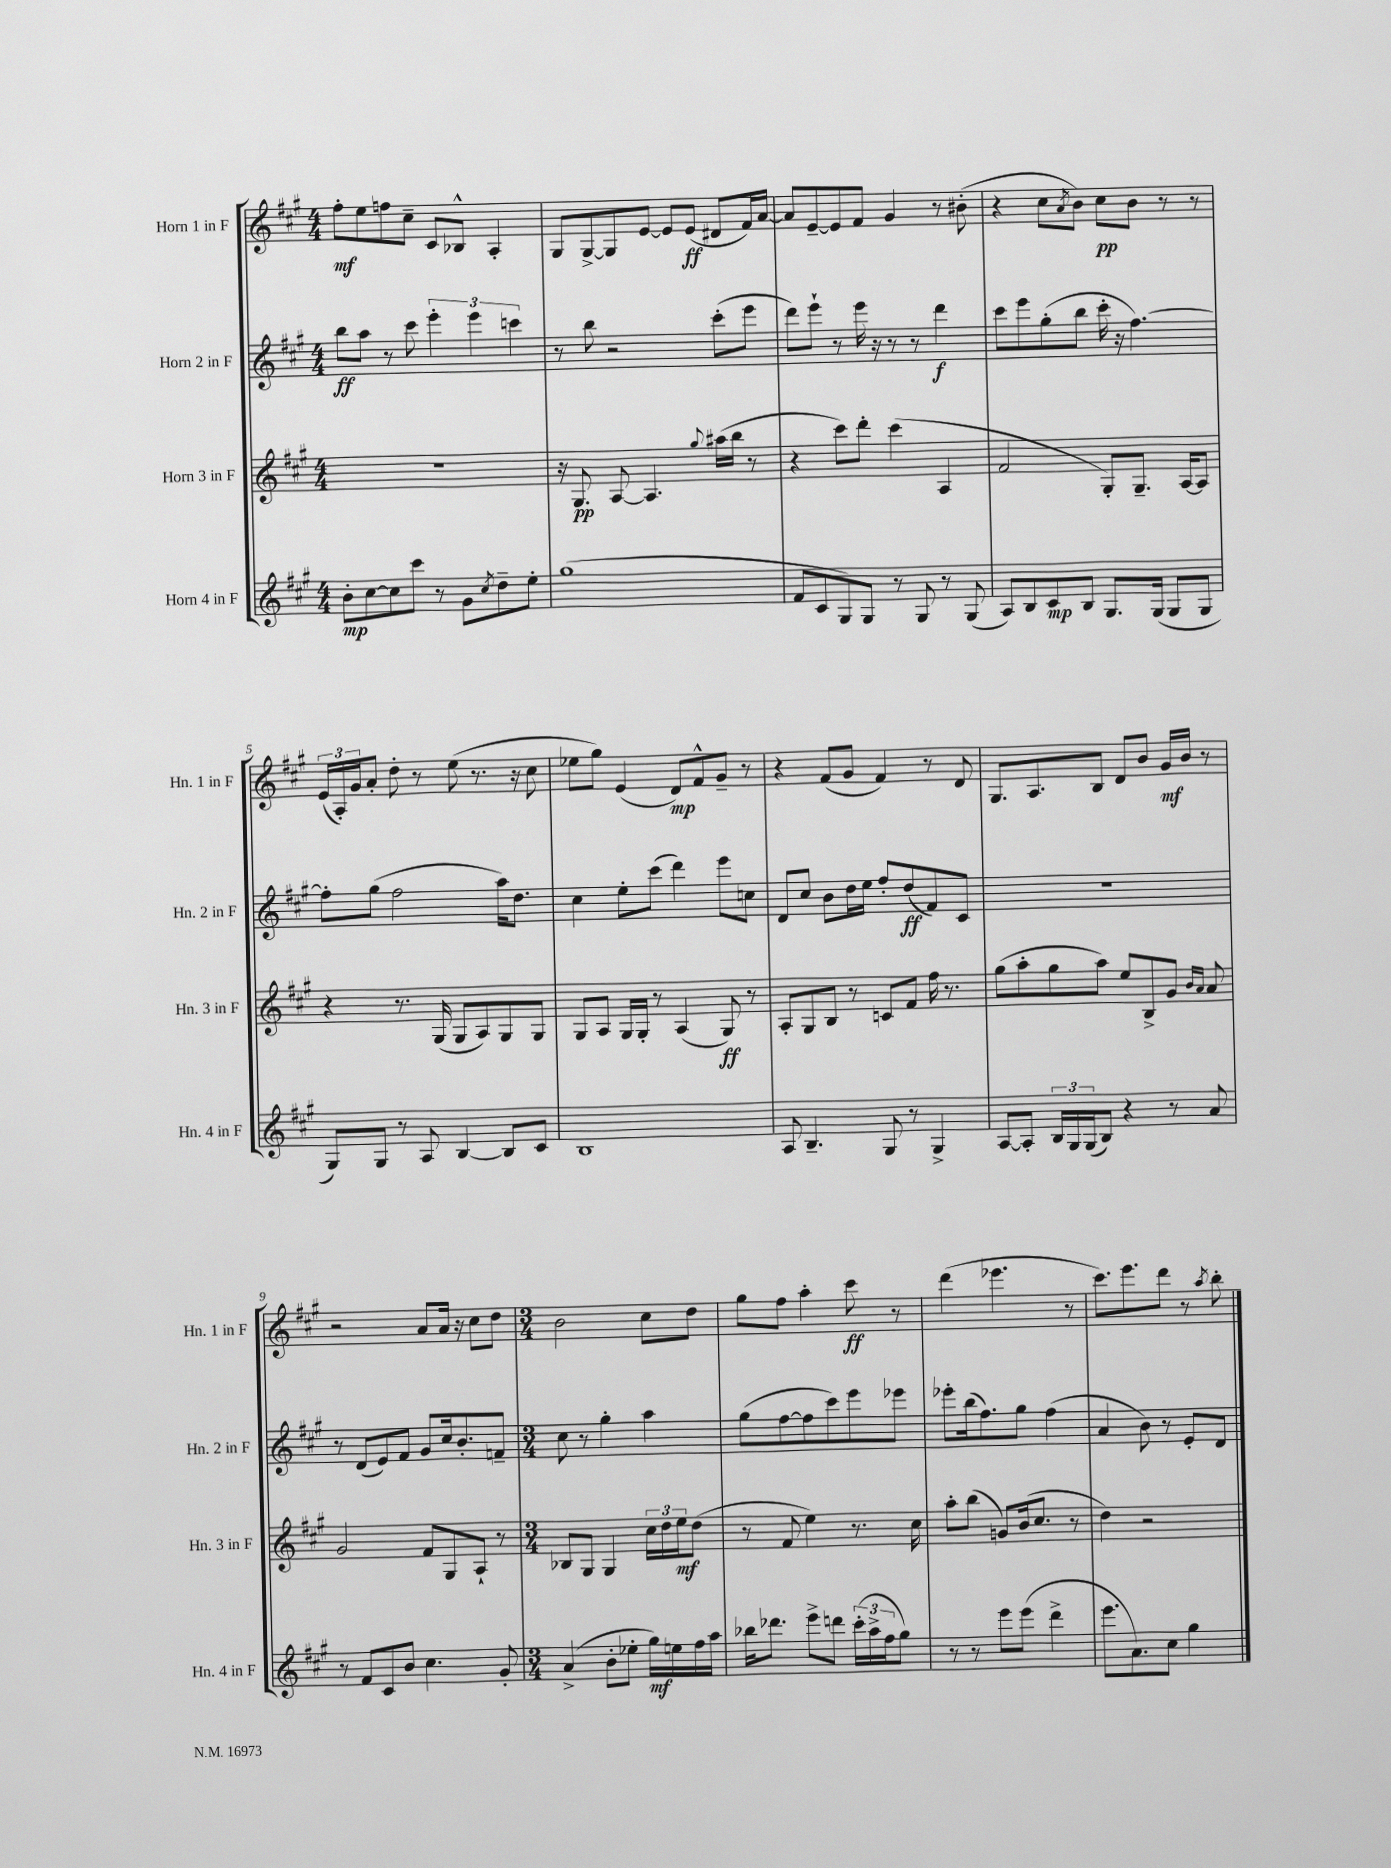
<<
\new StaffGroup <<
\new Staff = "s0" \with { instrumentName = "Horn 1 in F" shortInstrumentName = "Hn. 1 in F" } {
    \clef treble \key a \major \numericTimeSignature \time 4/4
    fis''8-.\mf e''8 f''8 cis''8-- cis'8 bes8-^ a4-. |
    gis8 gis8~-> gis8 e'8~ e'8 e'8\ff( dis'8 fis'16) a'16~ |
    a'8 e'8~-- e'8 fis'8 gis'4 r8 bis'8-.( |
    r4 cis''8 \acciaccatura { a'8 } b'8) cis''8\pp b'8 r8 r8 |
    \tuplet 3/2 { e'16( a16-.) gis'16 } a'8-. d''8-. r8 e''8( r8. r16 cis''8 |
    ees''8 gis''8) e'4( d'8\mp) fis'8-^ gis'8-- r8 |
    r4 fis'8( gis'8 fis'4) r8 d'8 |
    gis8. a8. b8 d'8 b'8 gis'16\mf b'16 r8 |
    r2 a'8 a'16 r16 cis''8 d''8 |
    \numericTimeSignature \time 3/4 b'2 cis''8 d''8 |
    gis''8 fis''8 a''4-. cis'''8\ff r8 |
    d'''4( ees'''4. r8 |
    cis'''8.) e'''8. d'''8 r8 \acciaccatura { a''8 } b''8-. \bar "|." |
}
\new Staff = "s1" \with { instrumentName = "Horn 2 in F" shortInstrumentName = "Hn. 2 in F" } {
    \clef treble \key a \major \numericTimeSignature \time 4/4
    b''8\ff a''8 r8 cis'''8 \tuplet 3/2 { e'''4-. e'''4 c'''4 } |
    r8 b''8 r2 cis'''8-.( e'''8 |
    d'''8) e'''8-! r8 e'''16 r16 r8 r8 d'''4\f |
    cis'''8 e'''8 gis''8-.( b''8 cis'''16-. r16 fis''4.~) |
    fis''8-. gis''8( fis''2 a''16) d''8. |
    cis''4 e''8-. cis'''8( d'''4) e'''8 c''8 |
    d'8 cis''8 b'8 d''16 e''16 fis''8-. d''8\ff( fis'8) cis'8 |
    R1 |
    r8 d'8( e'8) fis'8 gis'8 cis''16 b'8.-. f'8-- |
    \numericTimeSignature \time 3/4 cis''8 r8 gis''4-. a''4 |
    gis''8( fis''8~ fis''8 cis'''8) e'''8 ees'''8 |
    ees'''8-. b''16( fis''8.) gis''8 fis''4( |
    a'4 b'8) r8 e'8-. d'8 \bar "|." |
}
\new Staff = "s2" \with { instrumentName = "Horn 3 in F" shortInstrumentName = "Hn. 3 in F" } {
    \clef treble \key a \major \numericTimeSignature \time 4/4
    R1 |
    r16 gis8.\pp a8~ a4. \appoggiatura { gis''8 } ais''16( b''16 r8 |
    r4 cis'''8) d'''8-. cis'''4( a4 |
    fis'2 gis8-.) gis8.-- a16~ a8 |
    r4 r8. gis16( gis8 a8) gis8 gis8 |
    gis8 a8 gis16 gis16-. r8 a4( gis8\ff) r8 |
    a8-. gis8 b8 r8 c'8 fis'8 fis''16 r8. |
    gis''8( a''8-. gis''8 a''8) e''8 b8-> gis'8 \grace { b'16 a'16 } a'8 |
    gis'2 fis'8 gis8 a8-! r8 |
    \numericTimeSignature \time 3/4 bes8 gis8 gis4 \tuplet 3/2 { cis''16 d''16 e''16\mf } d''8( |
    r8 fis'8 e''4) r8. cis''16 |
    a''8-. b''8( g'8) b'16( cis''8. r8 |
    d''4) r2 \bar "|." |
}
\new Staff = "s3" \with { instrumentName = "Horn 4 in F" shortInstrumentName = "Hn. 4 in F" } {
    \clef treble \key a \major \numericTimeSignature \time 4/4
    b'8-.\mp cis''8~ cis''8 cis'''8 r8 gis'8 \acciaccatura { cis''8 } d''8-- e''8-. |
    gis''1( |
    fis'8 cis'8 gis8) gis8 r8 gis8 r8 gis8( |
    a8) b8 cis'8\mp b8 gis8. gis16( gis8 gis8 |
    gis8) gis8 r8 a8 b4~ b8 cis'8 |
    b1 |
    a8 b4.-- gis8 r8 gis4-> |
    a8~ a8-. \tuplet 3/2 { b16 gis16 gis16( } b8) r4 r8 a'8 |
    r8 fis'8 cis'8 b'8 cis''4. gis'8-. |
    \numericTimeSignature \time 3/4 a'4->( b'8-. ees''8-. gis''16\mf) e''16 fis''16 a''16 |
    bes''16 des'''8. e'''8-> d'''8 \tuplet 3/2 { cis'''16-.( a''16-> fis''16 } gis''8) |
    r8 r8 e'''8 e'''8( d'''4-> |
    e'''8. a'8.) cis''8 gis''4 \bar "|." |
}
>>
>>
